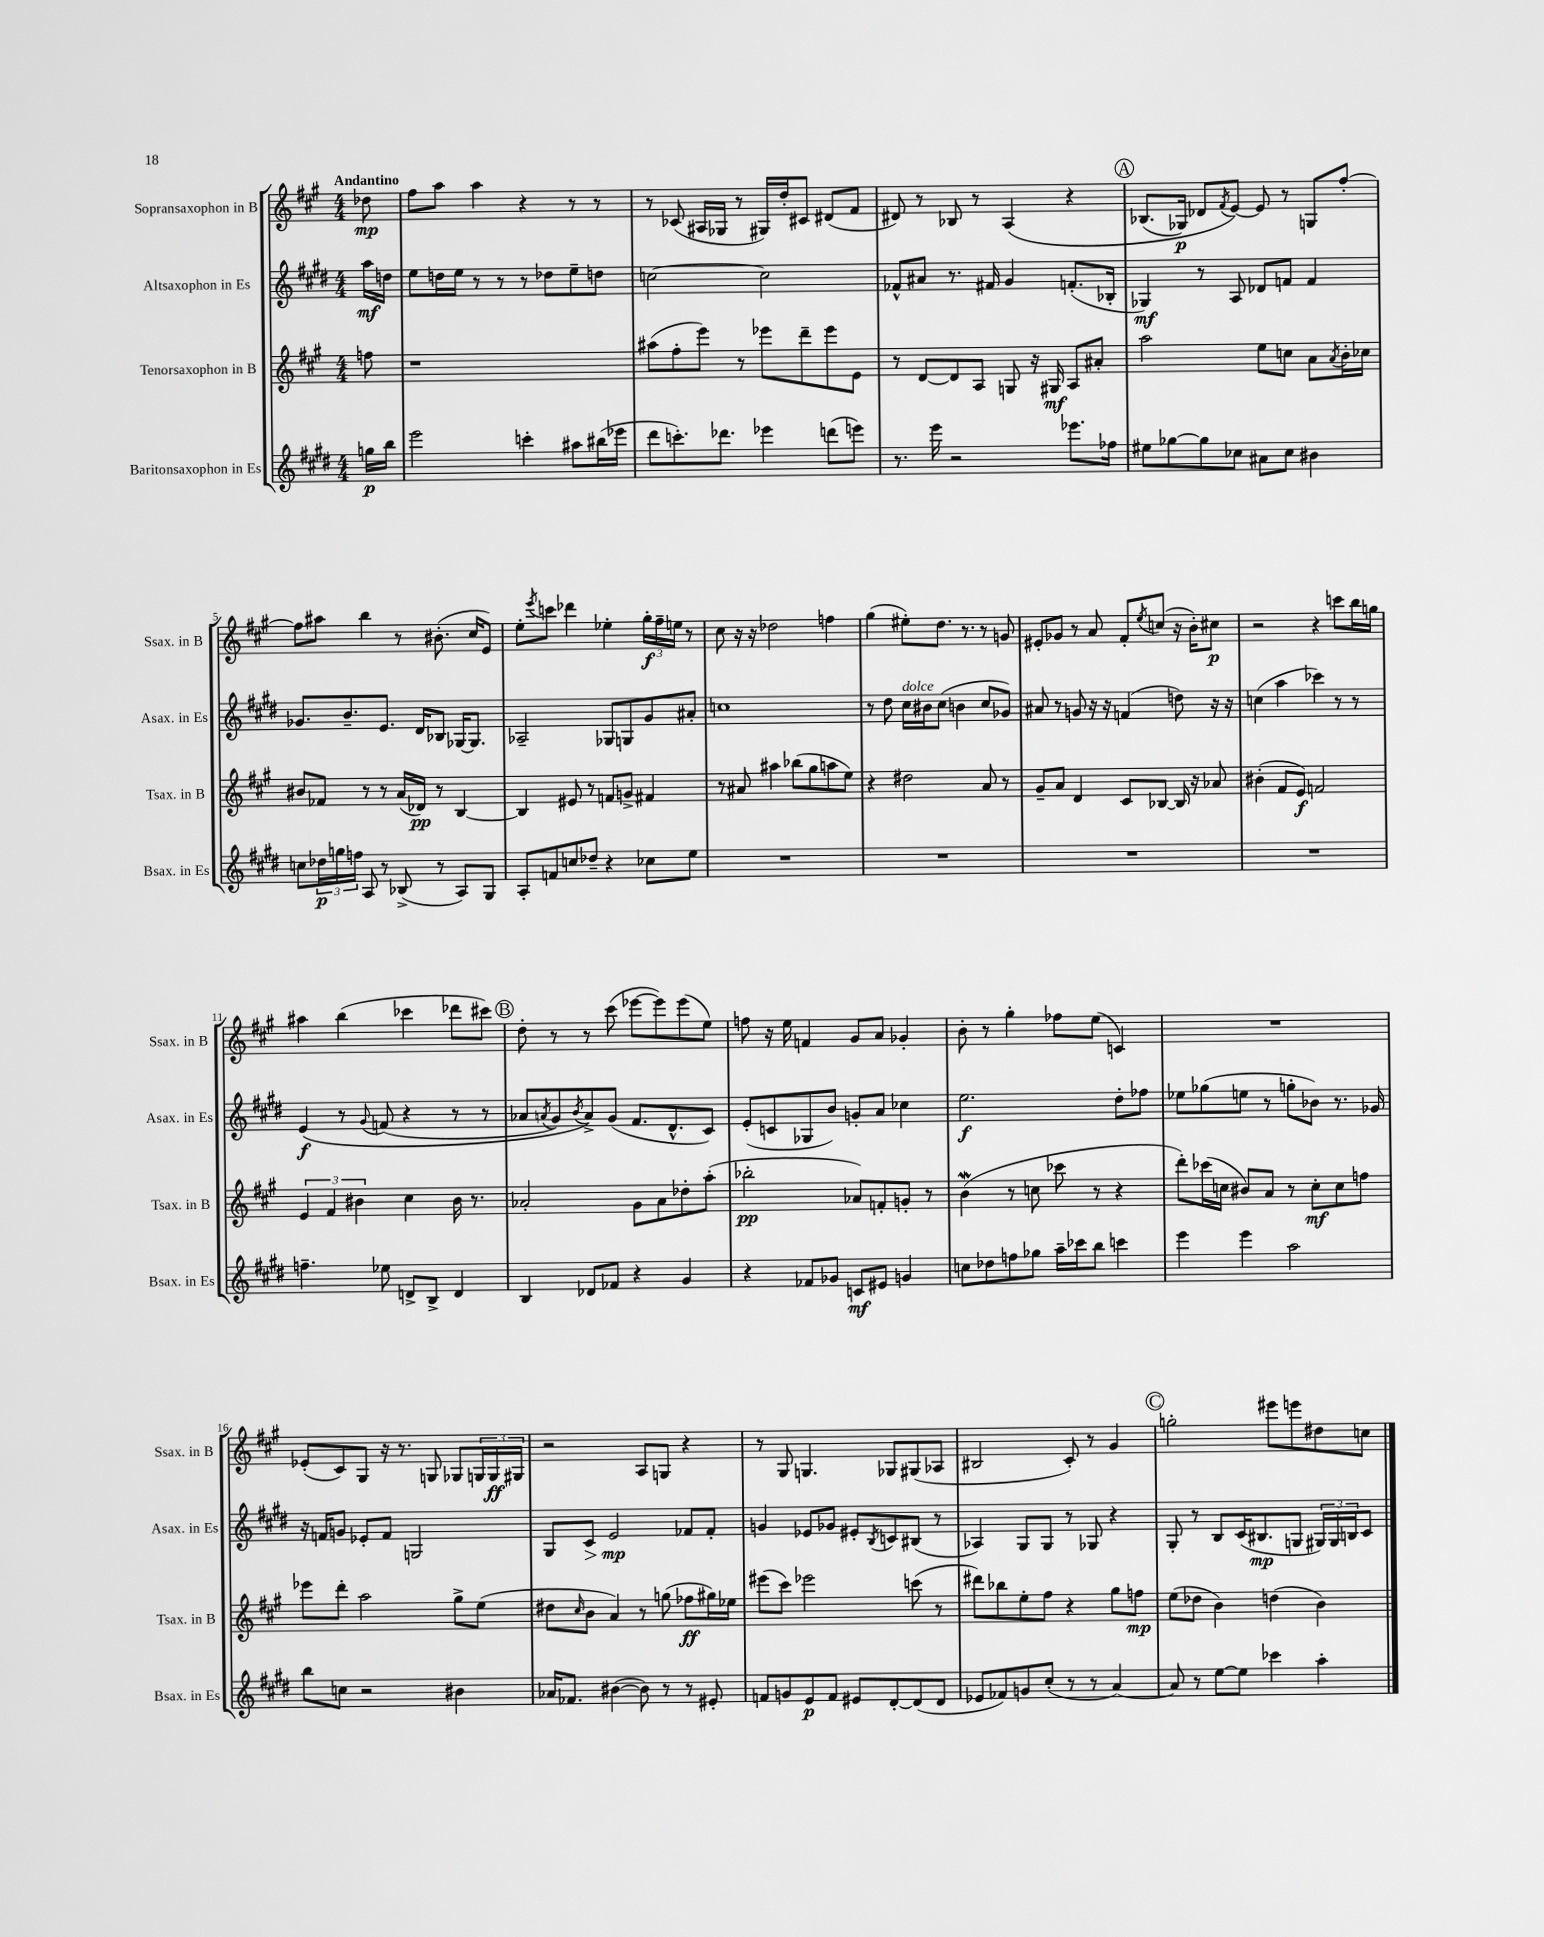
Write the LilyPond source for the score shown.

<<
\new StaffGroup <<
\new Staff = "s0" \with { instrumentName = "Sopransaxophon in B" shortInstrumentName = "Ssax. in B" } {
    \clef treble \key a \major \numericTimeSignature \time 4/4 \partial 8 \tempo "Andantino"
    des''8\mp |
    fis''8 a''8 a''4 r4 r8 r8 |
    r8 ces'8( ais16 ges16 r8 gis16) d''16-. cis'8 dis'8( fis'8 |
    dis'8) r8 bes8 r8 a4\( r4 |
    \mark \markup { \circle "A" } bes8.( ges16\p) des'8 \acciaccatura { fis'8 } e'8~\) e'8 r8 g8 fis''8~-. |
    fis''8 ais''8 b''4 r8 bis'8.-.( cis''16 e'8) |
    e''8-. \acciaccatura { e'''8 } c'''8 des'''4 ees''4-. \tuplet 3/2 { gis''16-.\f fis''16-- e''16 } r8 |
    cis''8 r16 r16 des''2 f''4 |
    gis''4( eis''8-.) d''8. r8. r8 g'8 |
    eis'8-. ges'8 r8 a'8 fis'8-. \acciaccatura { e''8 } c''8( r16 b'16-.) cis''8\p |
    r2 r4 c'''8 b''16 g''16 |
    ais''4 b''4( ces'''4 des'''8 cis'''8) |
    \mark \markup { \circle "B" } d''8-. r8 r8 cis'''8( ees'''8~ ees'''8) ees'''8( e''8) |
    f''8 r16 e''16 f'4 gis'8 a'8 ges'4-. |
    b'8-. r8 gis''4-. fes''8 e''8( c'4) |
    R1 |
    ees'8-.( cis'8) gis8 r16 r8. g8 ges8 \tuplet 3/2 { g16 g16\ff gis16 } |
    r2 a8 g8 r4 |
    r8 gis8 g4. ges8 gis8( aes8 |
    bis2 cis'8-.) r8 gis'4 |
    \mark \markup { \circle "C" } g''2-. eis'''8 e'''8 dis''8 c''8 \bar "|." |
}
\new Staff = "s1" \with { instrumentName = "Altsaxophon in Es" shortInstrumentName = "Asax. in Es" } {
    \clef treble \key e \major \numericTimeSignature \time 4/4 \partial 8
    a''16\mf d''16 |
    e''8 d''16 e''16 r8 r8 r8 des''8 e''8-- d''8 |
    c''2~ c''2 |
    fes'8-^ ais'8 r8. fis'16 gis'4 f'8.-.( bes16-. |
    \mark \markup { \circle "A" } ges4\mf) r8 a8 des'8 f'8 f'4 |
    ges'8. b'8.-- e'8. dis'16 bes8 ges16~ ges8. |
    aes2-- ges8 g8 gis'8 ais'8-. |
    c''1 |
    r8 dis''8 cis''16^\markup { \italic "dolce" } bis'16 cis''8( b'4 cis''8 ges'8) |
    ais'8 r8 g'8 r16 r16 f'4( d''8) r16 r16 |
    c''4( a''4 ces'''4) r8 r8 |
    e'4\f\( r8 \appoggiatura { gis'8 } f'8( r4 r8 r8 |
    \mark \markup { \circle "B" } aes'8 \acciaccatura { a'8 } gis'8) \acciaccatura { b'8 } a'8->\) gis'8( fis'8. dis'8.-^ cis'8) |
    e'8-.( c'8 ges8 b'8) g'8-. a'8 ces''4 |
    e''2.\f dis''8-. fes''8 |
    ees''8 ges''8( e''8 r8 g''8-. bes'8) r8. ges'16 |
    r16 f'16 g'8 ees'8-. f'8 g2 |
    gis8 cis'8\> e'2\mp\! fes'8 fes'8-. |
    g'4 ees'8 ges'8 eis'8-. \acciaccatura { b8 } c'8 bis8( r8 |
    aes4) gis8 gis8 r8 ges8 r4 |
    \mark \markup { \circle "C" } gis8-. r8 b8 cis'16( bis8.\mp g8 \tuplet 3/2 { gis16) gis16 b16 } cis'8 \bar "|." |
}
\new Staff = "s2" \with { instrumentName = "Tenorsaxophon in B" shortInstrumentName = "Tsax. in B" } {
    \clef treble \key a \major \numericTimeSignature \time 4/4 \partial 8
    f''8 |
    r1 |
    ais''8( fis''8-. e'''8) r8 ees'''8 d'''8-- ees'''8 e'8 |
    r8 d'8~ d'8 a8 g8 r16 gis16\mf a8 ais'8-. |
    \mark \markup { \circle "A" } a''2 e''8 c''8 a'8 \acciaccatura { a'8 } b'16-. ces''16 |
    bis'8 fes'8 r8 r8 a'16( des'16\pp) r8 b4~ |
    b4 eis'8 r8 f'8 g'8-> fis'4 |
    r8 ais'8 ais''4 bes''8( gis''8 a''8 e''8) |
    r4 dis''2 a'8 r8 |
    gis'8-- a'8 d'4 cis'8 bes8~ bes16 r16 aes'8 |
    bis'4-.( fis'8 e'8\f) f'2 |
    \tuplet 3/2 { e'4 fis'4 bis'4 } cis''4 bis'16 r8. |
    \mark \markup { \circle "B" } aes'2-. gis'8 aes'8 des''8-. a''8-.( |
    bes''2-.\pp aes'8) f'8-. g'8-. r8 |
    b'4\mordent( r8 c''8 ces'''8 r8 r4 |
    d'''8-.) ces'''16( c''16 bis'8) a'8 r8 c''8-.\mf c''8 f''8 |
    ees'''8 d'''8-. a''2 gis''8-> e''8( |
    dis''8 \grace { cis''16 } b'8 a'4) r8 g''8( fes''8\ff gis''16) ees''16 |
    eis'''8( cis'''8) ees'''2 c'''8( r8 |
    dis'''8) bes''8 e''8-. fis''8 r4 gis''8 f''8\mp |
    \mark \markup { \circle "C" } e''8( des''8 b'4) d''4( b'4) \bar "|." |
}
\new Staff = "s3" \with { instrumentName = "Baritonsaxophon in Es" shortInstrumentName = "Bsax. in Es" } {
    \clef treble \key e \major \numericTimeSignature \time 4/4 \partial 8
    g''16\p b''16 |
    e'''2 c'''4-. ais''8 bis''16( ees'''16 |
    dis'''8 c'''8.-.) des'''8. ees'''4 d'''8( e'''8) |
    r8. e'''16 r2 ees'''8. fes''16 |
    \mark \markup { \circle "A" } eis''8 ges''8~ ges''8 ces''8 ais'8 ces''8 bis'4 |
    c''8 \tuplet 3/2 { des''16\p g''16 f''16 } a8 r8 bes8->( r8 a8) gis8 |
    a8-. f'8 c''8 des''8-- r4 ces''8 e''8 |
    R1 |
    R1 |
    R1 |
    R1 |
    f''4.-- ees''8 d'8-> b8-> d'4 |
    \mark \markup { \circle "B" } b4 des'8 fes'8 r4 gis'4 |
    r4 fes'8 ges'8 c'8\mf eis'8 g'4 |
    c''8 des''8 f''8 ges''8 a''16-- ces'''16 b''8 c'''4 |
    e'''4 e'''4 a''2 |
    b''8 c''8 r2 bis'4 |
    aes'16 fes'8. bis'4~( bis'8) r8 r8 eis'8-. |
    f'8 g'8 e'8\p f'8 eis'8 dis'8~-. dis'8( dis'8 |
    ees'8 fes'8) g'8 cis''8-.( r8 r8 a'4~) |
    \mark \markup { \circle "C" } a'8 r8 e''8~ e''8 ces'''4 a''4-. \bar "|." |
}
>>
>>
